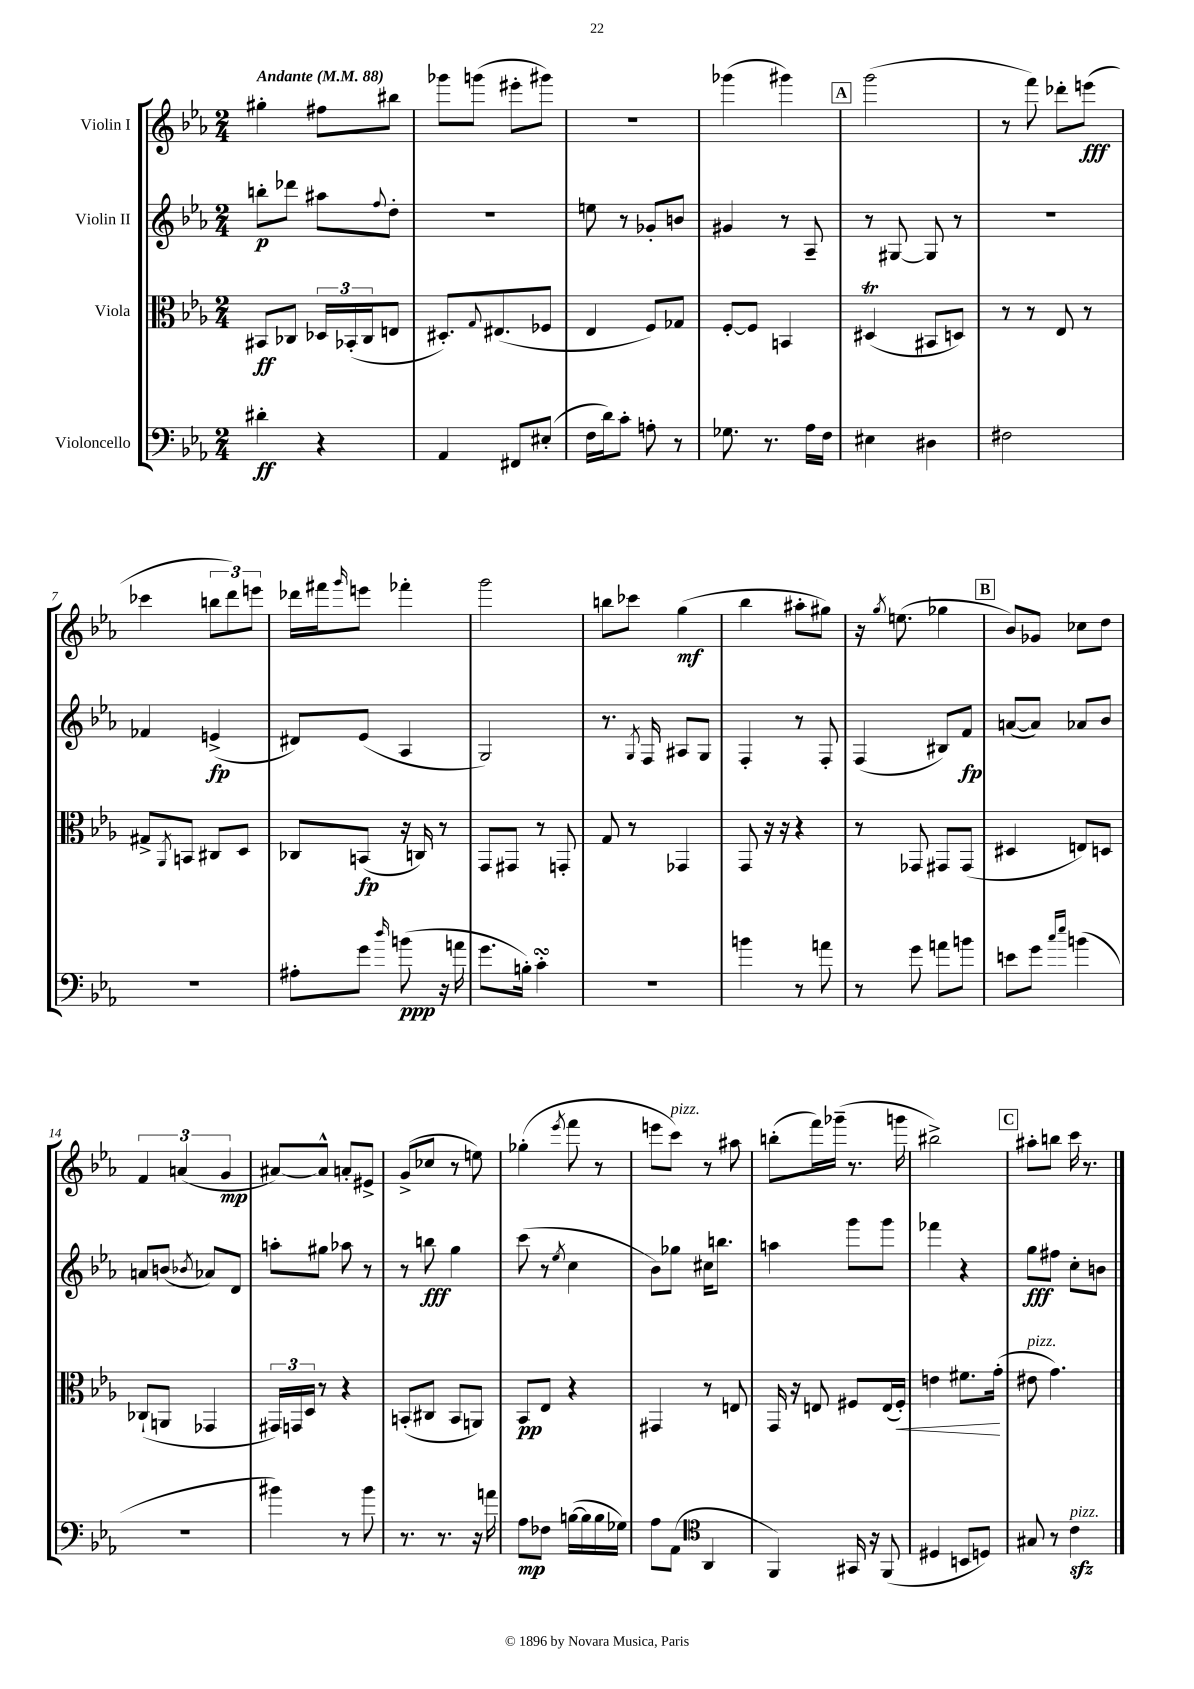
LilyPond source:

<<
\new StaffGroup <<
\new Staff = "s0" \with { instrumentName = "Violin I" } {
    \clef treble \key ees \major \numericTimeSignature \time 2/4 \tempo "Andante" 4 = 88
    gis''4-. fis''8 bis''8 |
    ges'''8 g'''8( eis'''8-. gis'''8) |
    r2 |
    ges'''4( gis'''4) |
    \mark \markup { \box "A" } g'''2( |
    r8 f'''8) des'''8-. e'''8\fff( |
    ces'''4 \tuplet 3/2 { b''8 d'''8) e'''8 } |
    des'''16 fis'''16 \grace { g'''16 } e'''8 fes'''4-. |
    g'''2 |
    b''8 ces'''8 g''4\mf( |
    bes''4 ais''8-. gis''8) |
    r16 \acciaccatura { g''8 } e''8.( ges''4 |
    \mark \markup { \box "B" } bes'8) ges'8 ces''8 d''8 |
    \tuplet 3/2 { f'4 a'4( g'4\mp } |
    ais'8~) ais'8-^ a'8-. eis'8-> |
    g'8->( ces''8 r8 e''8) |
    ges''4-.( \acciaccatura { ees'''8 } f'''8 r8 |
    e'''8 c'''8^\markup { \italic "pizz." }) r8 ais''8 |
    b''8-.( f'''16) ges'''16--( r8. g'''16 |
    bis''2->) |
    \mark \markup { \box "C" } ais''8-. b''8 c'''16 r8. \bar "|." |
}
\new Staff = "s1" \with { instrumentName = "Violin II" } {
    \clef treble \key ees \major \numericTimeSignature \time 2/4
    b''8-.\p des'''8 ais''8 \appoggiatura { f''8 } d''8-. |
    R2 |
    e''8 r8 ges'8-. b'8 |
    gis'4 r8 aes8-- |
    \mark \markup { \box "A" } r8 gis8~ gis8 r8 |
    R2 |
    fes'4 e'4->\fp( |
    dis'8) ees'8( aes4 |
    g2) |
    r8. \acciaccatura { g8 } f16 ais8 g8 |
    f4-. r8 f8-. |
    f4( bis8) f'8\fp |
    \mark \markup { \box "B" } a'8~( a'8) aes'8 bes'8 |
    a'8 b'8( \acciaccatura { bes'8 } aes'8) d'8 |
    a''8-. gis''8 aes''8 r8 |
    r8 b''8\fff g''4 |
    c'''8( r8 \acciaccatura { ees''8 } c''4 |
    bes'8) ges''8 cis''16 b''8. |
    a''4 g'''8 g'''8 |
    fes'''4 r4 |
    \mark \markup { \box "C" } g''8\fff fis''8 c''8-. b'8 \bar "|." |
}
\new Staff = "s2" \with { instrumentName = "Viola" } {
    \clef alto \key ees \major \numericTimeSignature \time 2/4
    bis,8\ff ces8 \tuplet 3/2 { des16 bes,16-.( ces16 } e8 |
    dis8.-.) \appoggiatura { g8 } eis8.( fes8 |
    ees4 f8) ges8 |
    f8~-. f8 b,4 |
    \mark \markup { \box "A" } dis4\trill( bis,8 d8) |
    r8 r8 ees8 r8 |
    gis8-> \acciaccatura { aes,8 } b,8 cis8 d8 |
    ces8 b,8\fp( r16 c16) r8 |
    g,8 gis,8 r8 g,8-. |
    g8 r8 ges,4 |
    g,8 r16 r16 r4 |
    r8 ges,8 gis,8 gis,8( |
    \mark \markup { \box "B" } dis4 e8) d8 |
    ces8-!( a,8 ges,4 |
    \tuplet 3/2 { gis,16) g,16 d16 } r8 r4 |
    b,8-.( cis8 b,8 a,8) |
    bes,8\pp ees8 r4 |
    gis,4 r8 e8 |
    g,16 r16 e8 fis8 e16( fis16-.\<) |
    e'4 fis'8. g'16-.\!( |
    \mark \markup { \box "C" } eis'8^\markup { \italic "pizz." } g'4.) \bar "|." |
}
\new Staff = "s3" \with { instrumentName = "Violoncello" } {
    \clef bass \key ees \major \numericTimeSignature \time 2/4
    dis'4-.\ff r4 |
    aes,4 fis,8 eis8-.( |
    f16 d'16) c'8-. a8-. r8 |
    ges8. r8. aes16 f16 |
    \mark \markup { \box "A" } eis4 dis4 |
    fis2 |
    r2 |
    ais8-. g'8 \grace { d''16 } b'8\ppp( r16 a'16 |
    g'8. b16-.) c'4-.\turn |
    R2 |
    b'4 r8 a'8 |
    r8 g'8 a'8 b'8 |
    \mark \markup { \box "B" } e'8 g'8 \grace { c''16 ees''16 } b'4( |
    R2 |
    bis'4) r8 bis'8 |
    r8. r8. r16 a'16 |
    aes8\mp fes8 b16~( b16 b16 ges16) |
    aes8 aes,8( \clef tenor aes,4 |
    f,4) gis,16 r16 f,8( |
    dis4 b,8 d8) |
    \mark \markup { \box "C" } gis8 r8 c'4\sfz^\markup { \italic "pizz." } \bar "|." |
}
>>
>>
